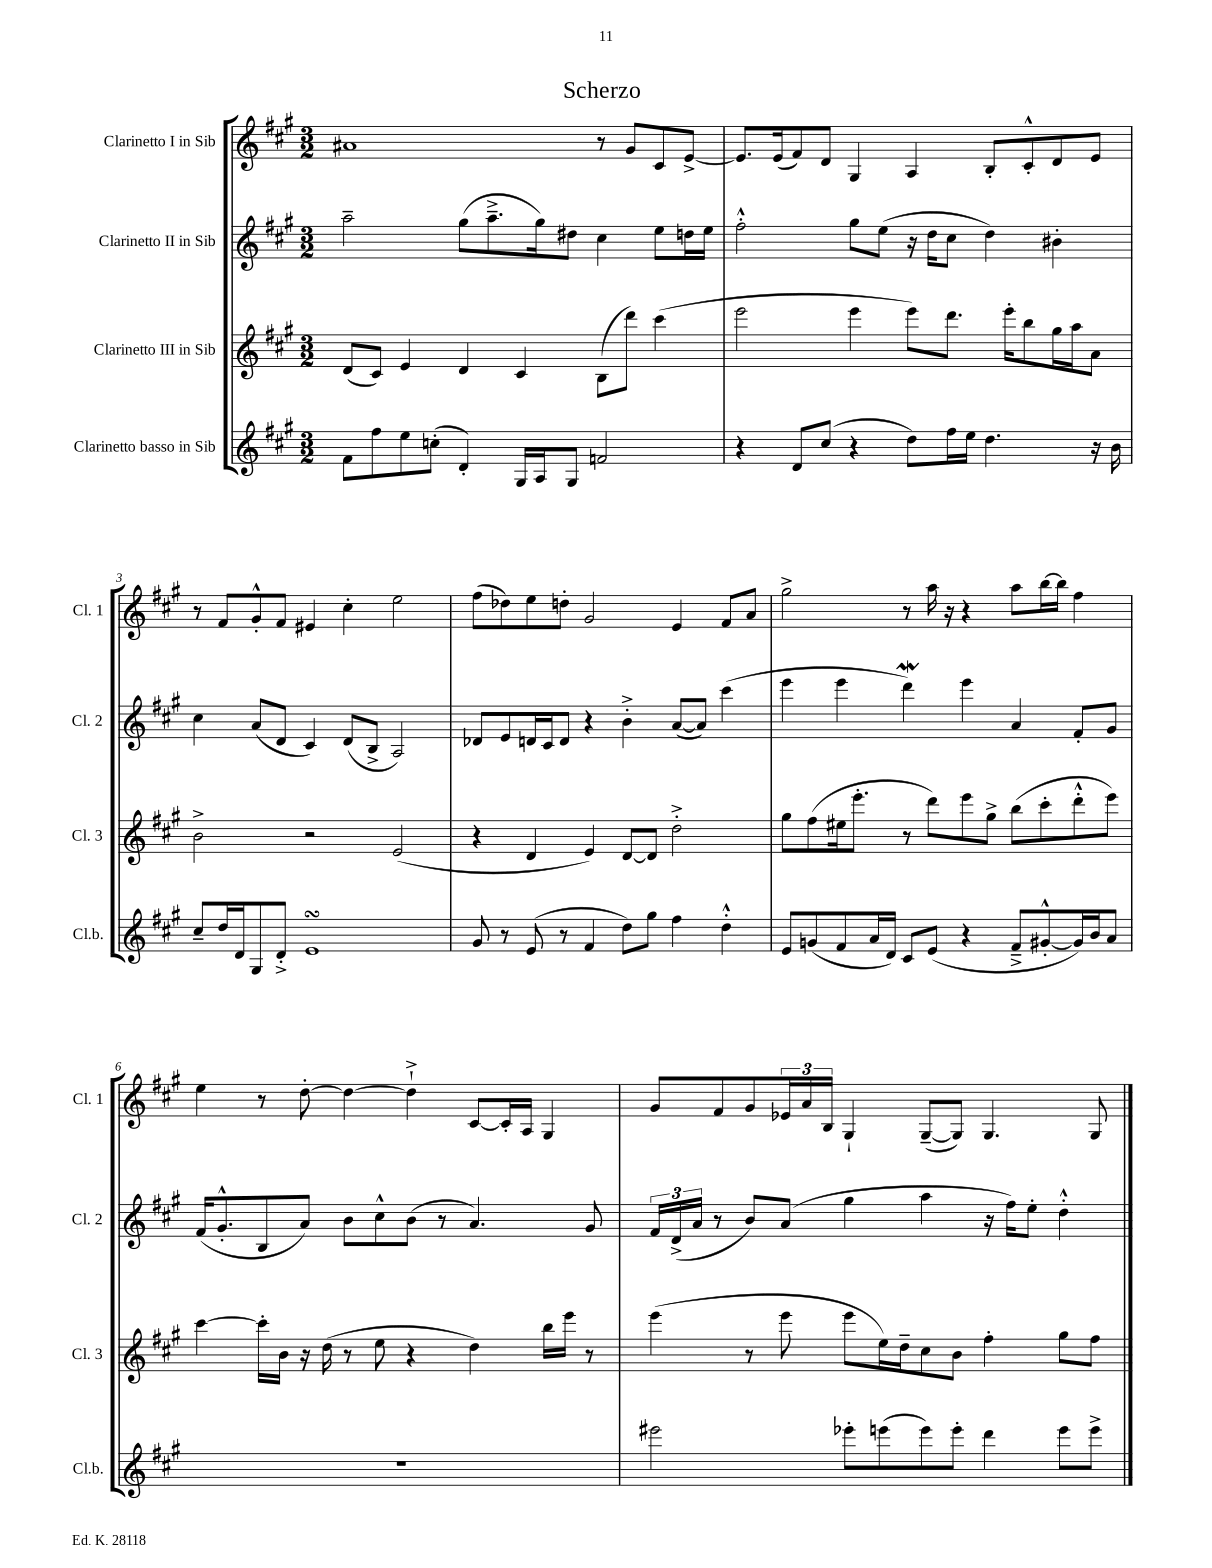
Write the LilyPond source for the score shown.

\header { title = "Scherzo" }
<<
\new StaffGroup <<
\new Staff = "s0" \with { instrumentName = "Clarinetto I in Sib" shortInstrumentName = "Cl. 1" } {
    \clef treble \key a \major \numericTimeSignature \time 3/2
    ais'1 r8 gis'8 cis'8 e'8~-> |
    e'8. e'16( fis'8) d'8 gis4 a4 b8-. cis'8-.-^ d'8 e'8 |
    r8 fis'8 gis'8-.-^ fis'8 eis'4 cis''4-. e''2 |
    fis''8( des''8) e''8 d''8-. gis'2 e'4 fis'8 a'8 |
    gis''2-> r8 a''16 r16 r4 a''8 b''16~ b''16 fis''4 |
    e''4 r8 d''8~-. d''4~ d''4-!-> cis'8~ cis'16-. a16 gis4 |
    gis'8 fis'8 gis'8 \tuplet 3/2 { ees'16 a'16 b16 } gis4-! gis8~--( gis8) gis4. gis8 \bar "|." |
}
\new Staff = "s1" \with { instrumentName = "Clarinetto II in Sib" shortInstrumentName = "Cl. 2" } {
    \clef treble \key a \major \numericTimeSignature \time 3/2
    a''2-- gis''8( a''8.---> gis''16) dis''8 cis''4 e''8 d''16 e''16 |
    fis''2-.-^ gis''8 e''8( r16 d''16 cis''8 d''4) bis'4-. |
    cis''4 a'8( d'8 cis'4) d'8( b8-> a2) |
    des'8 e'8 d'16 cis'16 d'8 r4 b'4-.-> a'8~( a'8) cis'''4( |
    e'''4 e'''4 d'''4\mordent) e'''4 a'4 fis'8-. gis'8 |
    fis'16( gis'8.-.-^ b8 a'8) b'8 cis''8-^ b'8( r8 a'4.) gis'8 |
    \tuplet 3/2 { fis'16 d'16->( a'16 } r8 b'8) a'8( gis''4 a''4 r16 fis''16) e''8-. d''4-.-^ \bar "|." |
}
\new Staff = "s2" \with { instrumentName = "Clarinetto III in Sib" shortInstrumentName = "Cl. 3" } {
    \clef treble \key a \major \numericTimeSignature \time 3/2
    d'8( cis'8) e'4 d'4 cis'4 b8( d'''8) cis'''4( |
    e'''2 e'''4 e'''8) d'''8. e'''16-. b''8 gis''16 a''16 a'8 |
    b'2-> r2 e'2( |
    r4 d'4 e'4) d'8~ d'8 d''2-.-> |
    gis''8 fis''8( eis''16 e'''8.-. r8 d'''8) e'''8 gis''8-> b''8( cis'''8-. d'''8-.-^ e'''8) |
    cis'''4~ cis'''16-. b'16 r16 d''16( r8 e''8 r4 d''4) b''16 e'''16 r8 |
    e'''4( r8 e'''8 e'''8 e''16) d''16-- cis''8 b'8 fis''4-. gis''8 fis''8 \bar "|." |
}
\new Staff = "s3" \with { instrumentName = "Clarinetto basso in Sib" shortInstrumentName = "Cl.b." } {
    \clef treble \key a \major \numericTimeSignature \time 3/2
    fis'8 fis''8 e''8 c''8-.( d'4-.) gis16 a16 gis8 f'2 |
    r4 d'8 cis''8( r4 d''8) fis''16 e''16 d''4. r16 b'16 |
    cis''8-- d''16 d'16 gis8 d'8-.-> e'1\turn |
    gis'8 r8 e'8( r8 fis'4 d''8) gis''8 fis''4 d''4-.-^ |
    e'8 g'8( fis'8 a'16 d'16) cis'8 e'8( r4 fis'8---> gis'8~-.-^ gis'16) b'16 a'8 |
    R1. |
    eis'''2 ees'''8-. e'''8( e'''8) e'''8-. d'''4 e'''8 e'''8-> \bar "|." |
}
>>
>>
